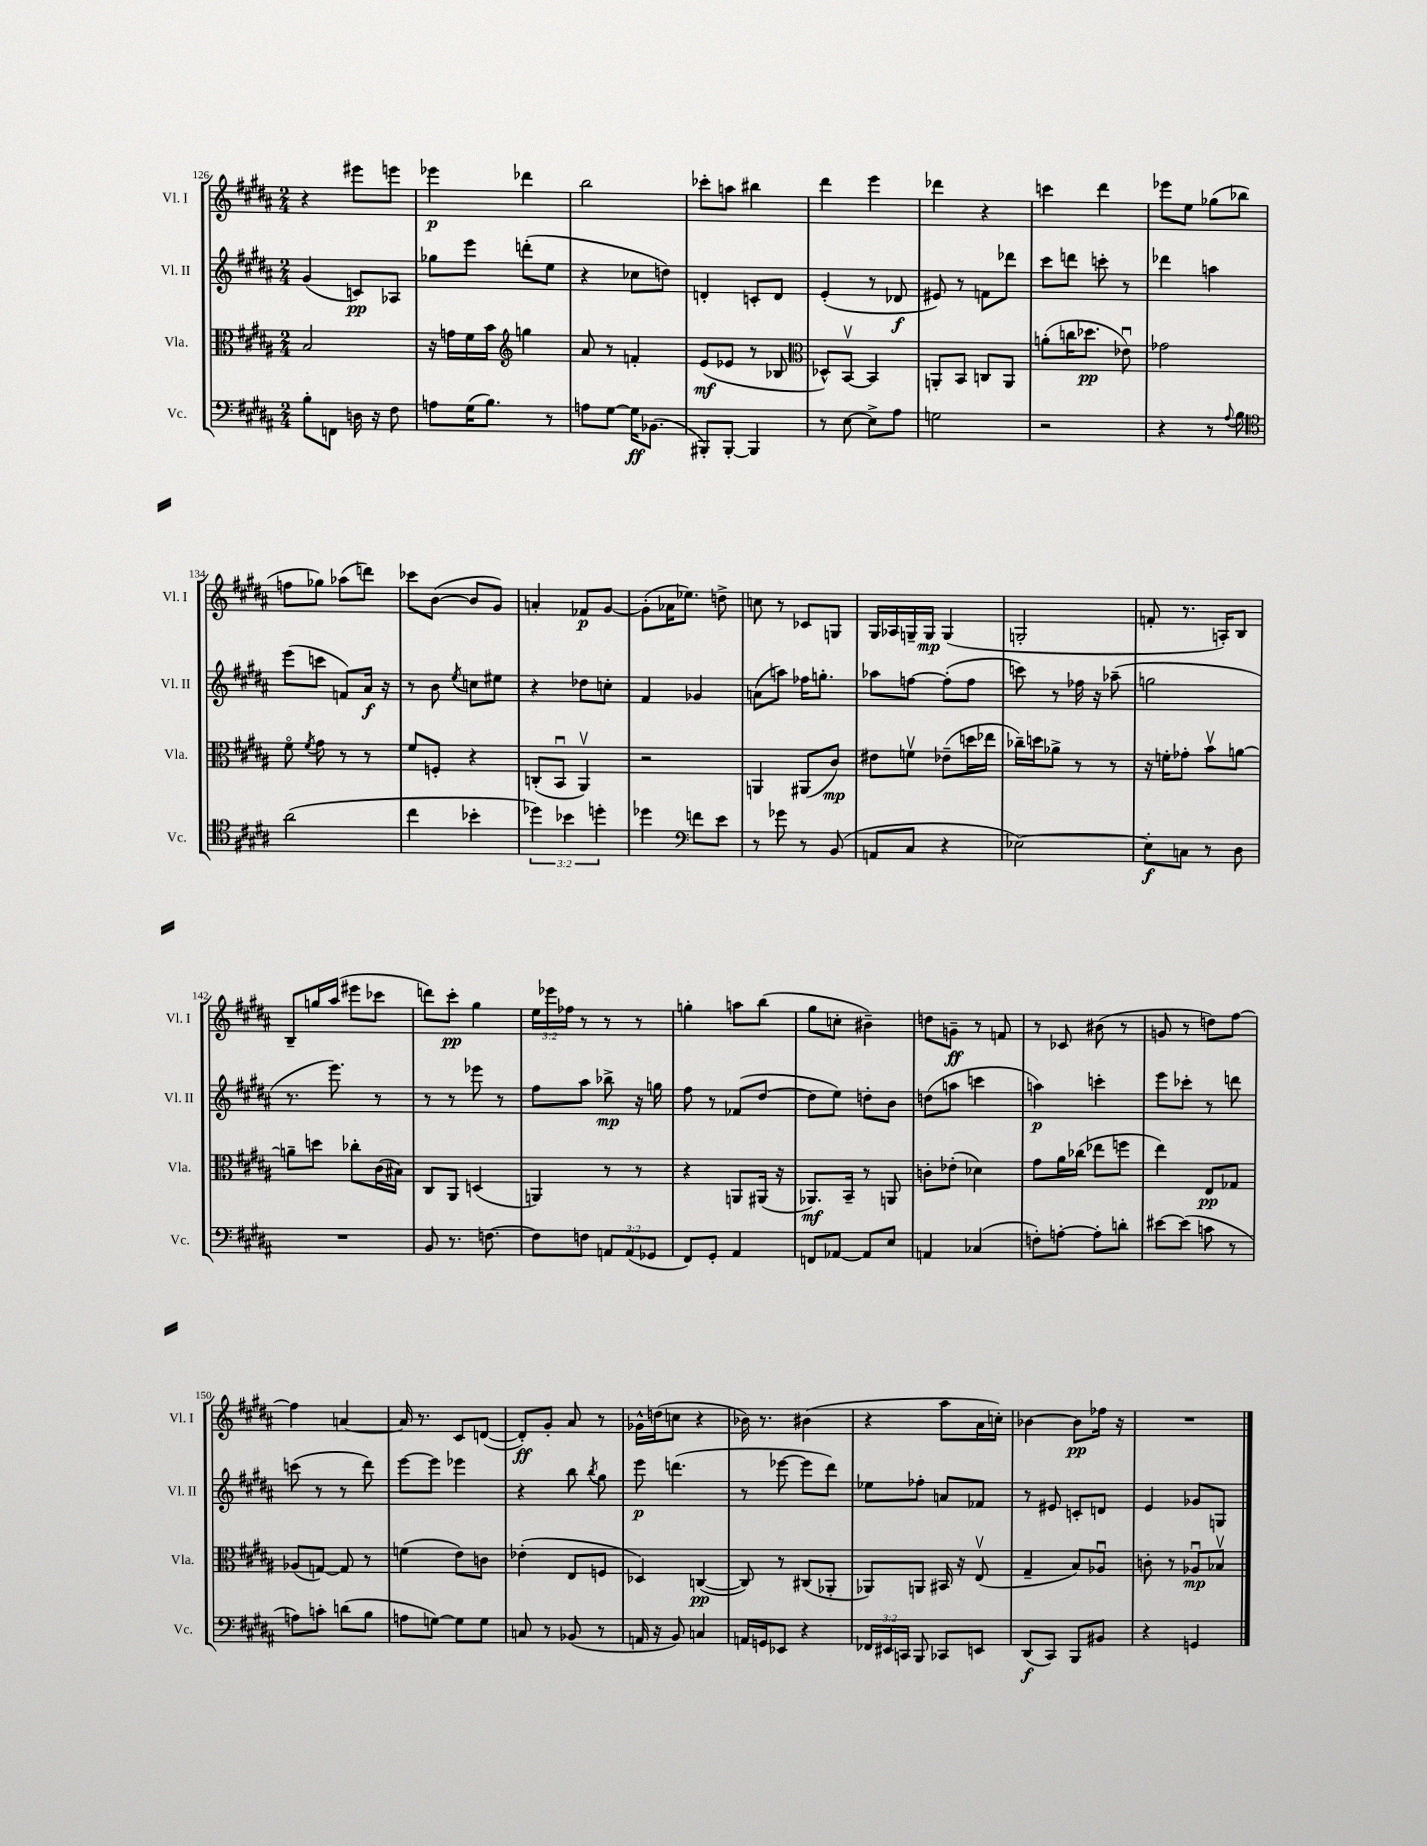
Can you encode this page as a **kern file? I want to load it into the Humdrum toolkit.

**kern	**dynam	**kern	**dynam	**kern	**dynam	**kern	**dynam
*part4	*part4	*part3	*part3	*part2	*part2	*part1	*part1
*staff4	*staff4	*staff3	*staff3	*staff2	*staff2	*staff1	*staff1
*I"Vc.	*	*I"Vla.	*	*I"Vl. II	*	*I"Vl. I	*
*I'Vc.	*	*I'Vla.	*	*I'Vl. II	*	*I'Vl. I	*
*clefF4	*	*clefC3	*	*clefG2	*	*clefG2	*
*k[f#c#g#d#a#]	*	*k[f#c#g#d#a#]	*	*k[f#c#g#d#a#]	*	*k[f#c#g#d#a#]	*
*M2/4	*	*M2/4	*	*M2/4	*	*M2/4	*
=126	=126	=126	=126	=126	=126	=126	=126
8B'\L	.	2B/	.	(4g#/	.	4r	.
8FFn\J	.	.	.	.	.	.	.
16Dn\	.	.	.	8cn/L)	pp	8eee#X\L	.
16r	.	.	.	.	.	.	.
8F#\	.	.	.	8A-X/J	.	8eeen\J	.
=127	=127	=127	=127	=127	=127	=127	=127
8An\L	.	16r	.	8gg-X\L	.	4eee-X\	p
.	.	16gn\LL	.	.	.	.	.
(16G#\K	.	16f#\	.	8eee\J	.	.	.
8.B\J)	.	16b\JJ	.	.	.	.	.
*	*	*clefG2	*	*	*	*	*
.	.	4ggn\	.	(8dddn'\L	.	4ddd-X\	.
8r	.	.	.	8ee\J	.	.	.
=128	=128	=128	=128	=128	=128	=128	=128
8An\L	.	8a#/	.	4r	.	2bb\	.
[8G#\J	.	8r	.	.	.	.	.
16G#\KL]	ff	4fn'/	.	8cc-X\L	.	.	.
(8.BB-X\J	.	.	.	.	.	.	.
.	.	.	.	8ddn\J)	.	.	.
=129	=129	=129	=129	=129	=129	=129	=129
8BBB#X'/L)	.	(8e/L	mf	4dn'/	.	8ccc-X'\L	.
[8BBB#'/J	.	8e-X/J	.	.	.	8aan\J	.
4BBB#/]	.	8r	.	8cn'/L	.	4bb#X\	.
.	.	8B-X/	.	8d/J	.	.	.
=130	=130	=130	=130	=130	=130	=130	=130
*	*	*clefC3	*	*	*	*	*
8r	.	8D-X^^/L)	.	(4e'/	.	4ddd#\	.
[8E\	.	[8BBv/J	.	.	.	.	.
8E^\L]	.	4BB/]	.	8r	.	4eee\	.
8A#\J	.	.	.	8d-X/	f	.	.
=131	=131	=131	=131	=131	=131	=131	=131
2Gn\	.	8AAn'/L	.	8e#X/)	.	4ddd-X\	.
.	.	8BB/J	.	8r	.	.	.
.	.	8Cn/L	.	8fn\L	.	4r	.
.	.	8AA/J	.	8ddd-X\J	.	.	.
=132	=132	=132	=132	=132	=132	=132	=132
2r	.	(8an'\L	.	8ccc#\L	.	4cccn\	.
.	.	16ccn\K	.	8dddn\J	.	.	.
.	.	8.dd-X\J	pp	.	.	.	.
.	.	.	.	8cccn'\	.	4ddd#\	.
.	.	8e-Xu\)	.	8r	.	.	.
=133	=133	=133	=133	=133	=133	=133	=133
4r	.	2g-X\	.	4ddd-X\	.	8eee-X\L	.
.	.	.	.	.	.	8ee\J	.
8r	.	.	.	4aan\	.	(8gg-X\L	.
8qqA#/	.	.	.	.	.	.	.
8B\	.	.	.	.	.	8bb-X\J	.
!!LO:LB:g=z
=134	=134	=134	=134	=134	=134	=134	=134
*clefC4	*	*	*	*	*	*	*
(2a#\	.	8f#\	.	(8eee\L	.	8ffn\L	.
.	.	8qf#/	.	.	.	.	.
.	.	8g#\	.	8cccn\J	.	8gg-X\J)	.
.	.	8r	.	8fn/L)	.	(8aa-X\L	.
.	.	8r	.	16a#/Jk	f	8dddn\J)	.
.	.	.	.	16r	.	.	.
=135	=135	=135	=135	=135	=135	=135	=135
4cc#\	.	8f#/L	.	8r	.	8ccc-X\L	.
.	.	8Fn'/J	.	8b\	.	([8b\J	.
.	.	.	.	8qee/	.	.	.
4b-X'\	.	4r	.	8ccn\L	.	8b/L]	.
.	.	.	.	8ee#X\J	.	8g#/J)	.
=136	=136	=136	=136	=136	=136	=136	=136
6dd-X\)	.	(8Cn'/L	.	4r	.	4an'/	.
.	.	8BBu/J	.	.	.	.	.
6b-X\	.	.	.	.	.	.	.
.	.	4AA#v/)	.	8dd-X\L	.	8f-X/L	p
6ddn'\	.	.	.	.	.	.	.
.	.	.	.	8ccn'\J	.	[8g#/J	.
=137	=137	=137	=137	=137	=137	=137	=137
4dd-X\	.	2r	.	4f#/	.	(8g#'\L]	.
.	.	.	.	.	.	16a-X\K	.
.	.	.	.	.	.	8.ee-X\J)	.
*clefF4	*	*	*	*	*	*	*
8fn\L	.	.	.	4g-X/	.	.	.
8e\J	.	.	.	.	.	8ddn^\	.
=138	=138	=138	=138	=138	=138	=138	=138
8r	.	4AAn/	.	(8an\L	.	8ccn\	.
8g-X\	.	.	.	8aan\J)	.	8r	.
8r	.	(8AA#X/L	.	16ff-X\KL	.	8c-X/L	.
.	.	.	.	8.ggn'\J	.	.	.
(8BB/	.	8c#/J)	mp	.	.	8Gn/J	.
=139	=139	=139	=139	=139	=139	=139	=139
8AAn/L	.	8e#X\L	.	8aa-X\L	.	16G#/LL	.
.	.	.	.	.	.	16A-X/	.
8C#/J	.	8fnv\J	.	[8ffn\J	.	16Gn~/	.
.	.	.	.	.	.	16G/JJ	mp
4r	.	(8e-X~\L	.	(8ff'\L]	.	(4G/	.
.	.	16ddn\L	.	8ff\J	.	.	.
.	.	16ee-X\JJ	.	.	.	.	.
=140	=140	=140	=140	=140	=140	=140	=140
[2E-X\)	.	16cc-X~\LL)	.	8cccn\)	.	2Gn'/	.
.	.	16ddn\J	.	.	.	.	.
.	.	8a-X^\J	.	8r	.	.	.
.	.	8r	.	16ff-X\	.	.	.
.	.	.	.	16r	.	.	.
.	.	8r	.	(8aa-X~\	.	.	.
=141	=141	=141	=141	=141	=141	=141	=141
8E-'\L]	f	16r	.	2ggn\	.	8fn'/	.
.	.	16fn'\KL	.	.	.	.	.
8Cn\J	.	8g-X'\J	.	.	.	8.r	.
8r	.	8bv\L	.	.	.	.	.
.	.	.	.	.	.	16An'/KL)	.
8D#\	.	[8an\J	.	.	.	8B/J	.
!!LO:LB:g=z
=142	=142	=142	=142	=142	=142	=142	=142
2r	.	8an~\L]	.	8.r	.	8B~/L	.
.	.	8ddn\J	.	.	.	16ggn/L	.
.	.	.	.	8.eee\)	.	(16aa#/JJ	.
.	.	8cc-X'\L	.	.	.	8eee#X\L	.
.	.	(16c#\L	.	8r	.	8ccc-X\J	.
.	.	16B#X\JJ)	.	.	.	.	.
=143	=143	=143	=143	=143	=143	=143	=143
8BB/	.	8C#/L	.	8r	.	8dddn\L)	.
8.r	.	8AA#/J	.	8r	.	8ccc#'\J	pp
.	.	(4Dn/	.	8eee-X\	.	4gg#\	.
[8.Fn\	.	.	.	.	.	.	.
.	.	.	.	8r	.	.	.
=144	=144	=144	=144	=144	=144	=144	=144
8F\L]	.	4AAn/)	.	8ff#\L	.	24ee\LL	.
.	.	.	.	.	.	24eee-X\	.
.	.	.	.	.	.	24ff-X\JJ	.
8Fn\J	.	.	.	8aa#\J	.	8r	.
12AAn/L	.	8r	.	8bb-X^\	mp	8r	.
(12AA/	.	.	.	.	.	.	.
.	.	8r	.	16r	.	8r	.
12GG-X/J	.	.	.	.	.	.	.
.	.	.	.	16ggn\	.	.	.
=145	=145	=145	=145	=145	=145	=145	=145
8FF#/L)	.	4r	.	8ff#\	.	4ggn'\	.
8GG#'/J	.	.	.	8r	.	.	.
4AA#/	.	8AAn/L	.	(8f-X/L	.	8aan\L	.
.	.	(16AA#X/Jk	.	[8dd#/J	.	(8bb\J	.
.	.	16r	.	.	.	.	.
=146	=146	=146	=146	=146	=146	=146	=146
8FFn/L	.	8.AA-X/L)	mf	8dd#\L]	.	8gg#\L	.
[8AA-X/J	.	.	.	8ee\J)	.	8ccn'\J	.
.	.	16BB~/Jk	.	.	.	.	.
8AA-/L]	.	8r	.	8ddn'\L	.	4b#X~\)	.
8E/J	.	8AAn/	.	8b\J	.	.	.
=147	=147	=147	=147	=147	=147	=147	=147
4AAn/	.	8cn'\L	.	(8ddn\L	.	8ddn\L	.
.	.	(8e-X'\J	.	8aan\J	.	8gn~\J	ff
(4C-X/	.	4d-X\)	.	4cccn\	.	8r	.
.	.	.	.	.	.	8fn/	.
=148	=148	=148	=148	=148	=148	=148	=148
8Fn'\L)	.	8g#\L	.	4aan\)	p	8r	.
[8An'\J	.	16a#\L	.	.	.	8c-X/	.
.	.	(16cc-X\JJ	.	.	.	.	.
8A'\L]	.	8ee-X\L	.	4cccn'\	.	(8b#X\	.
8dn'\J	.	8ffn\J	.	.	.	8r	.
=149	=149	=149	=149	=149	=149	=149	=149
[8e#X\L	.	4ee\)	.	8eee\L	.	8gn/	.
(8e#\J]	.	.	.	8ccc-X'\J	.	8r	.
8cn\	.	8E/L	pp	8r	.	8ddn\L)	.
8r	.	8G-X/J	.	8dddn\	.	[8ff#\J	.
!!LO:LB:g=z
=150	=150	=150	=150	=150	=150	=150	=150
8An\L)	.	(8A-X/L	.	(8cccn\	.	4ff#\]	.
8cn'\J	.	[8Gn/J)	.	8r	.	.	.
(8dn\L	.	8G/]	.	8r	.	[4an/	.
8B\J	.	8r	.	8ddd#\)	.	.	.
=151	=151	=151	=151	=151	=151	=151	=151
8An\L	.	(4fn\	.	[8eee\L	.	16a/]	.
.	.	.	.	.	.	8.r	.
[8Gn\J)	.	.	.	8eee\J]	.	.	.
8G\L]	.	8e\L)	.	4eee-X\	.	8c#/L	.
8G\J	.	8cn\J	.	.	.	([8dn/J	.
=152	=152	=152	=152	=152	=152	=152	=152
8Cn/	.	(4e-X'\	.	4r	.	8d'/L])	ff
8r	.	.	.	.	.	8g#'/J	.
(8BB-X/	.	8E/L	.	8bb\	.	8a#/	.
.	.	.	.	8qbb/	.	.	.
8r	.	8Fn/J	.	8gg#\	.	8r	.
=153	=153	=153	=153	=153	=153	=153	=153
16AAn/	.	4D-X/)	.	8eee\	p	16g-X^^\LL	.
16r	.	.	.	.	.	(16ddn\J	.
8BB/)	.	.	.	(4.dddn\	.	8ccn\J	.
4Cn/	.	([4Cn/	pp	.	.	4r	.
=154	=154	=154	=154	=154	=154	=154	=154
16AAn/LL	.	8C/])	.	8r	.	16b-X\)	.
16GGn/J	.	.	.	.	.	8.r	.
8EE-X/J	.	8r	.	[8eee-X\	.	.	.
4r	.	(8C#X/L	.	8eee-\L]	.	(4b#X\	.
.	.	8AA-X'/J	.	8ddd#\J)	.	.	.
=155	=155	=155	=155	=155	=155	=155	=155
24FF-X/LL	.	8AA-X/L)	.	8ee-X\L	.	4r	.
24EE#X/	.	.	.	.	.	.	.
24CCn/JJ	.	.	.	.	.	.	.
8BBB/	.	8AAn/J	.	8ff-X'\J	.	.	.
8CC-X/L	.	16BB#X/	.	8an/L	.	8aa#\L	.
.	.	16r	.	.	.	.	.
8EEn/J	.	(8Ev/	.	8f-X/J	.	16a#\L	.
.	.	.	.	.	.	16ccn'\JJ)	.
=156	=156	=156	=156	=156	=156	=156	=156
(8DD#/L	f	4G#~/	.	8r	.	[4b-X\	.
8CC#/J)	.	.	.	8e#X/	.	.	.
8BBB/L	.	8B/L)	.	8cn'/L	.	8b-\L]	pp
8BB#X/J	.	8A-Xu/J	.	8dn/J	.	16ff-X\Jk	.
.	.	.	.	.	.	16r	.
=157	=157	=157	=157	=157	=157	=157	=157
4r	.	8cn'\	.	4e/	.	2r	.
.	.	8r	.	.	.	.	.
4GGn/	.	8A-Xu/L	mp	8g-X/L	.	.	.
.	.	8B-Xv/J	.	8Gn/J	.	.	.
==	==	==	==	==	==	==	==
*-	*-	*-	*-	*-	*-	*-	*-
